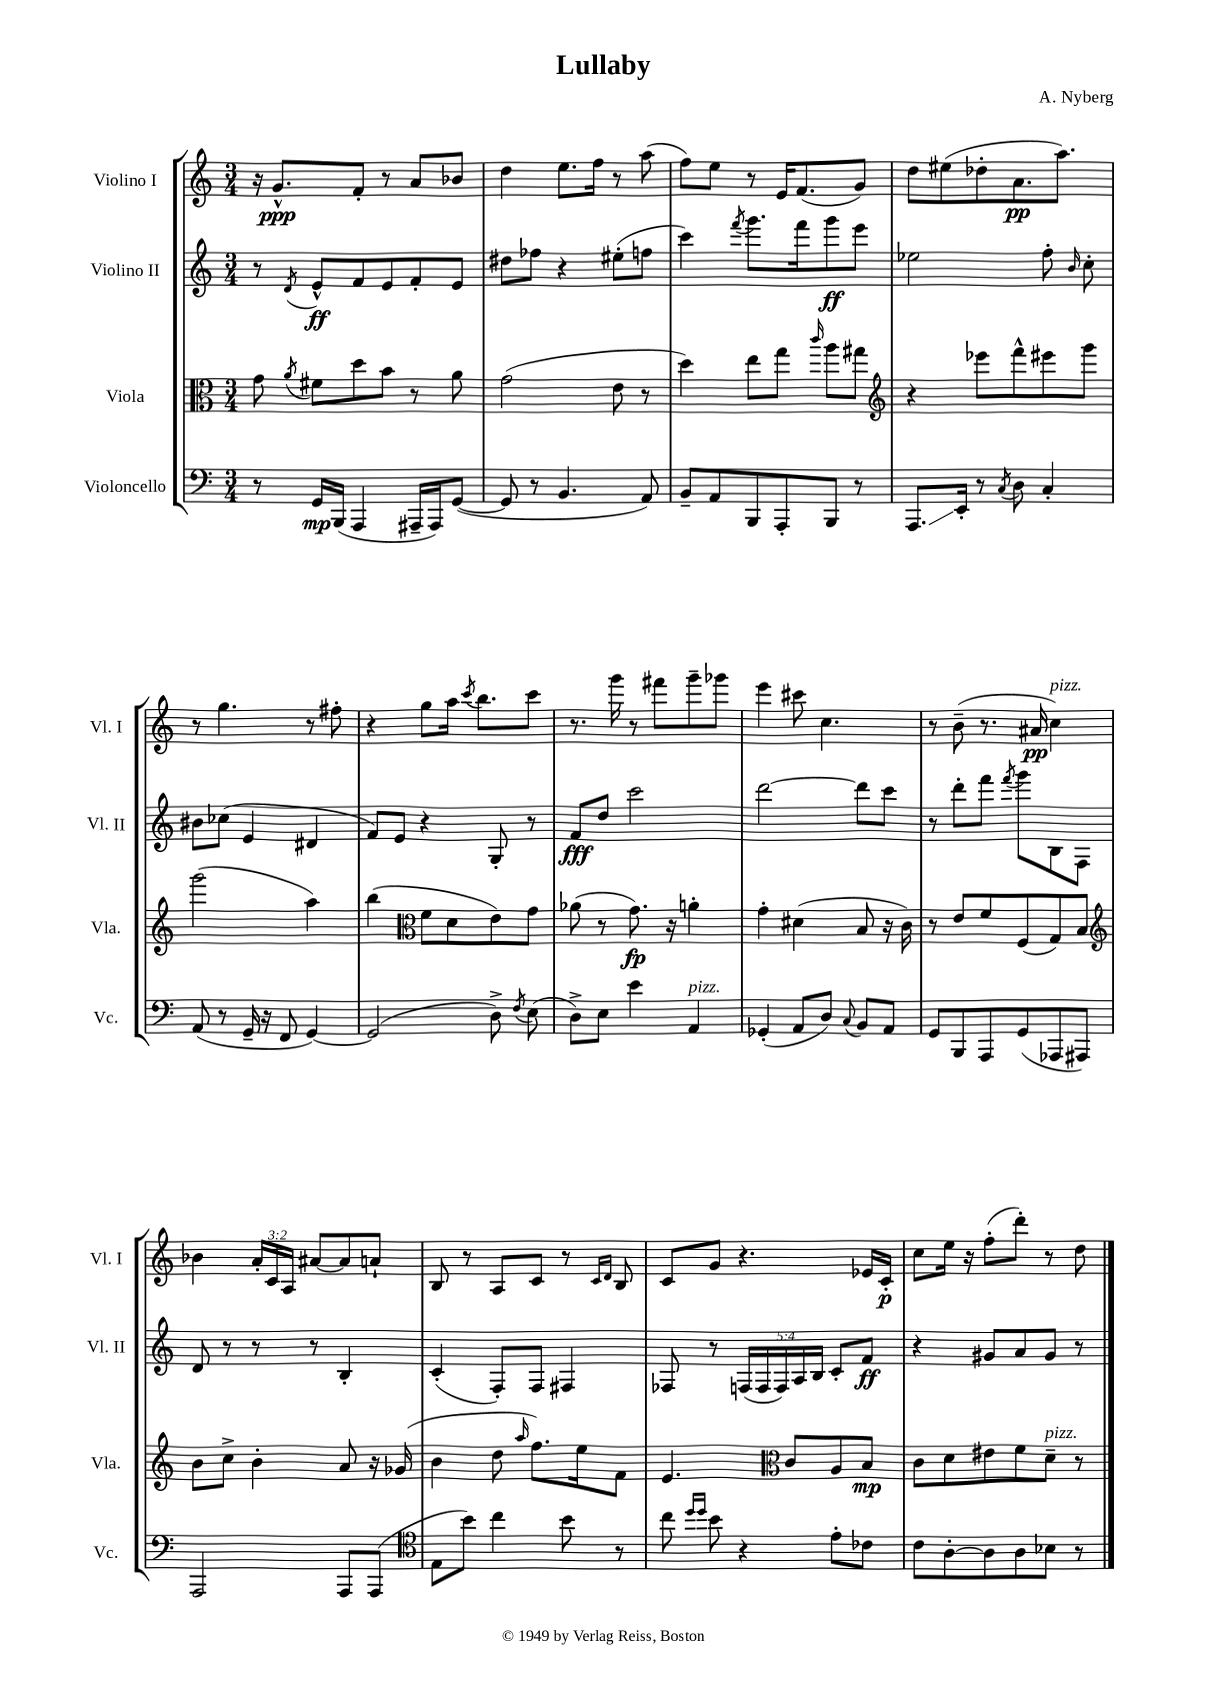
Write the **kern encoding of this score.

**kern	**kern	**kern	**kern
*staff4	*staff3	*staff2	*staff1
*clefF4	*clefC3	*clefG2	*clefG2
*k[]	*k[]	*k[]	*k[]
*M3/4	*M3/4	*M3/4	*M3/4
8r	8g	8r	16r
.	.	.	8.g^^
.	8qa	8qd	.
16GG	8f#	8e^^	.
(16BBB	.	.	.
4AAA	8dd	8f	8f'
.	8b	8e	8r
16AAA#~	8r	8f'	8a
16AAA#)	.	.	.
([8GG	8a	8e	8b-
=	=	=	=
8GG]	(2g	8dd#	4dd
8r	.	8ff-	.
4.BB	.	4r	8.ee
.	.	.	16ff
.	8e	(8ee#'	8r
8AA)	8r	8ff	(8aa
=	=	=	=
8BB~	4dd)	4ccc)	8ff)
8AA	.	.	8ee
.	.	8qfff	.
8BBB	8ee	8.ggg	8r
8AAA'	8gg	.	16e
.	.	16fff	(8.f
.	16qqccc	.	.
8BBB	8aa	8ggg	.
8r	8gg#	8eee	8g)
=	=	=	=
*	*clefG2	*	*
8.AAA	4r	2ee-	8dd
.	.	.	(8ee#
16EE'	.	.	.
8r	8eee-	.	8dd-'
8qC	.	.	.
8D	8fff^^	.	8.a
4C'	8eee#	8ff'	.
.	.	.	8.aa)
.	.	16qqb	.
.	8ggg	8cc'	.
=	=	=	=
(8AA	(2ggg	8b#	8r
8r	.	(8cc-	4.gg
16GG~	.	4e	.
16r	.	.	.
8FF	.	.	.
[4GG)	4aa)	4d#	8r
.	.	.	8ff#'
=	=	=	=
(2GG]	(4bb	8f)	4r
.	.	8e	.
*	*clefC3	*	*
.	8f	4r	8gg
.	8d	.	16aa
.	.	.	8qccc
.	.	.	8.bb
8D^)	8e)	8G'	.
8qF	.	.	.
(8E	8g	8r	8ccc
=	=	=	=
8D^)	(8a-	8f	8.r
8E	8r	8dd	.
.	.	.	16ggg
4e	8.g)	2ccc	8r
.	.	.	8fff#
.	16r	.	.
4AA	4a'	.	8ggg~
.	.	.	8ggg-
=	=	=	=
(4GG-'	4g'	[2ddd	4eee
8AA	(4d#	.	8ccc#
8D)	.	.	4.cc
8qqC	.	.	.
8BB	8B	8ddd]	.
8AA	16r	8ccc	.
.	16c)	.	.
=	=	=	=
8GG	8r	8r	8r
8BBB	8e	8ddd'	(8b~
8AAA	8f	8fff	8.r
.	.	8qfff	.
(8GG	(8F	8ggg	.
.	.	.	16a#
8AAA-	8G)	8B	4cc)
8AAA#)	8B	8F	.
=	=	=	=
*	*clefG2	*	*
2AAA	8b	8d	4b-
.	8cc^	8r	.
.	4b'	8r	24a'
.	.	.	24c
.	.	.	24A
.	.	8r	[8a#
8AAA	8a	4B'	8a#]
(8AAA	16r	.	8a`
.	(16g-	.	.
=	=	=	=
*clefC4	*	*	*
8E	4b	(4c'	8B
8b)	.	.	8r
4cc	8dd	8F')	8A
.	16qqaa	.	.
.	8.ff)	8F	8c
8b	.	4F#	8r
.	16ee	.	.
.	.	.	16qqc
.	.	.	16qqd
8r	8f	.	8B
=	=	=	=
8cc	4.e	8F-	8c
16qqdd	.	.	.
16qqdd	.	.	.
8b	.	8r	8g
4r	.	(20F	4.r
.	.	20F	.
.	.	20F)	.
*	*clefC3	*	*
.	8c	.	.
.	.	20A	.
.	.	20B	.
8e'	8A	8c'	.
8c-	8B	8f	16e-
.	.	.	16c'
=	=	=	=
8c	8c	4r	8cc
[8A'	8d	.	16ee
.	.	.	16r
8A]	8e#	8g#	(8ff'
8A	8f	8a	8ddd')
8B-	8d~	8g#	8r
8r	8r	8r	8dd
==	==	==	==
*-	*-	*-	*-
